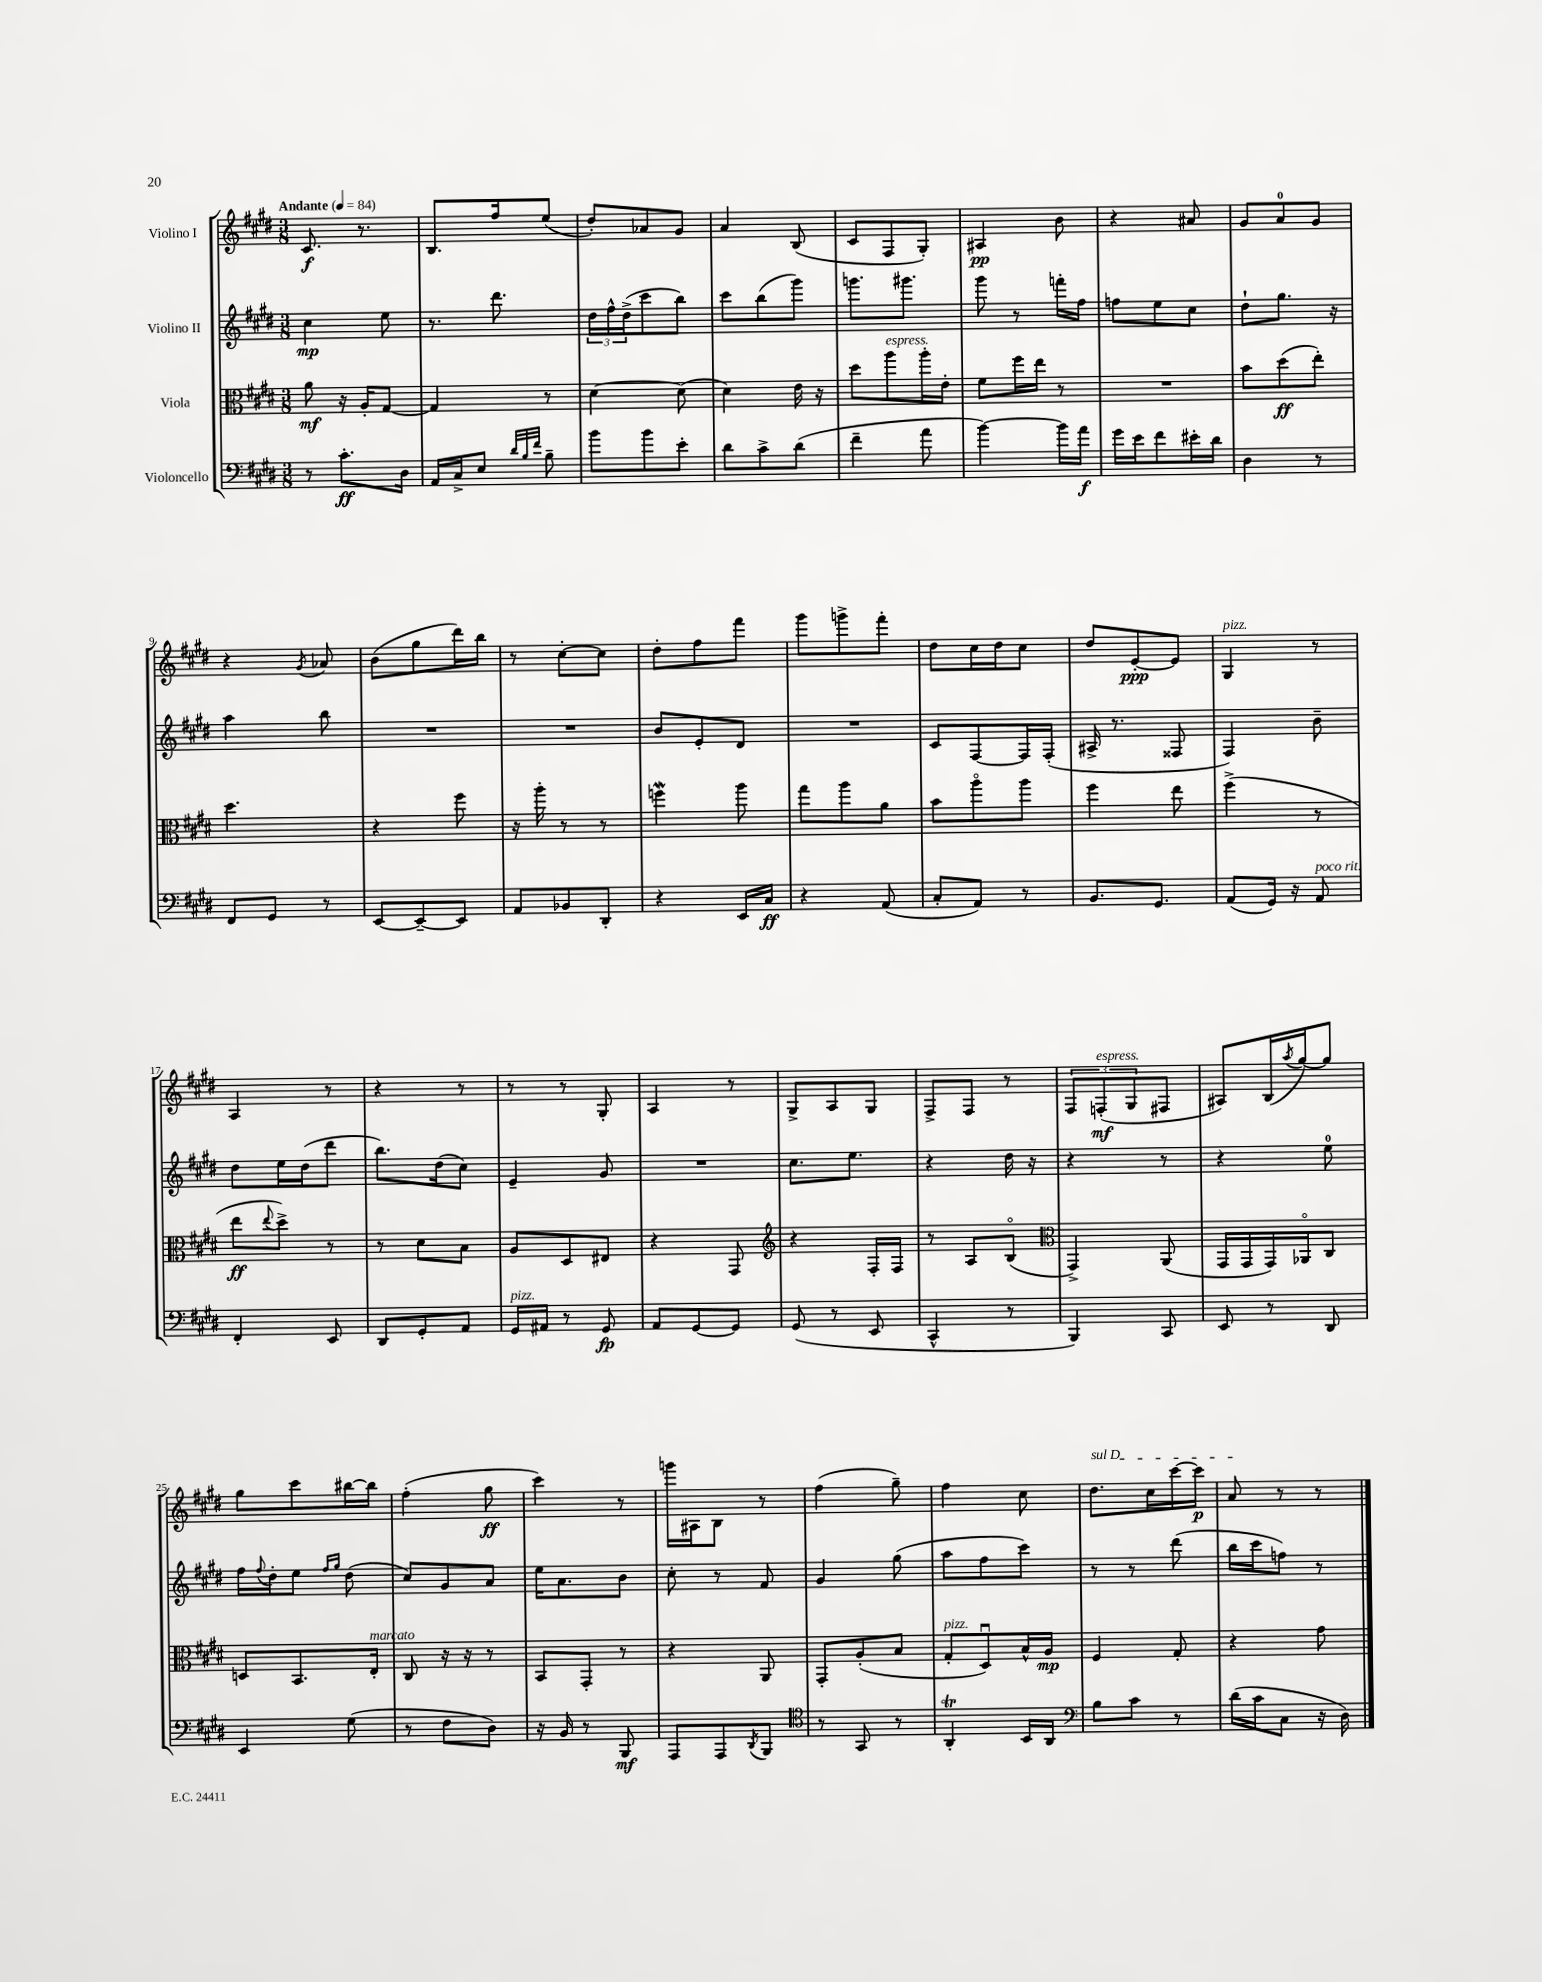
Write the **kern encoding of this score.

**kern	**dynam	**kern	**dynam	**kern	**dynam	**kern	**dynam
*part4	*part4	*part3	*part3	*part2	*part2	*part1	*part1
*staff4	*staff4	*staff3	*staff3	*staff2	*staff2	*staff1	*staff1
*I"Violoncello	*	*I"Viola	*	*I"Violino II	*	*I"Violino I	*
*clefF4	*	*clefC3	*	*clefG2	*	*clefG2	*
*k[f#c#g#d#]	*	*k[f#c#g#d#]	*	*k[f#c#g#d#]	*	*k[f#c#g#d#]	*
*M3/8	*	*M3/8	*	*M3/8	*	*M3/8	*
*MM84	*	*MM84	*	*MM84	*	*MM84	*
=1	=1	=1	=1	=1	=1	=1	=1
!	!	!	!	!	!	!LO:TX:a:B:t=Andante	!
8r	.	8a\	mf	4cc#\	mp	8.c#/	f
8.c#'\L	ff	16r	.	.	.	.	.
.	.	16A'/KL	.	.	.	8.r	.
.	.	[8G#/J	.	8ee\	.	.	.
16D#\Jk	.	.	.	.	.	.	.
=2	=2	=2	=2	=2	=2	=2	=2
16AA/LL	.	4G#/]	.	8.r	.	8.B/L	.
16C#^/J	.	.	.	.	.	.	.
8E/J	.	.	.	.	.	.	.
.	.	.	.	8.ddd#\	.	16ff#/k	.
32qqd#/LLL	.	.	.	.	.	.	.
32qqB/	.	.	.	.	.	.	.
32qqf#/JJJ	.	.	.	.	.	.	.
8B~\	.	8r	.	.	.	(8ee/J	.
=3	=3	=3	=3	=3	=3	=3	=3
8b\L	.	[4d#\	.	24dd#\LL	.	8dd#'/L)	.
.	.	.	.	24ff#^^\	.	.	.
.	.	.	.	(24dd#^\J	.	.	.
8b\	.	.	.	8ccc#\	.	8a-X/	.
8e'\J	.	(8d#\]	.	8bb\J)	.	8g#/J	.
=4	=4	=4	=4	=4	=4	=4	=4
8d#\L	.	4d#\)	.	8ccc#\L	.	4a/	.
8c#^\	.	.	.	(8bb\	.	.	.
(8d#\J	.	16e\	.	8ggg#\J)	.	(8B/	.
.	.	16r	.	.	.	.	.
=5	=5	=5	=5	=5	=5	=5	=5
4f#~\	.	8dd#\L	.	8.gggn\L	.	8c#/L	.
!	!	!LO:TX:a:i:t=espress.	!	!	!	!	!
.	.	8aa\	.	.	.	8F#/	.
.	.	.	.	8.ggg#X\J	.	.	.
8a\	.	16aa'\L	.	.	.	8G#'/J)	.
.	.	16e'\JJ	.	.	.	.	.
=6	=6	=6	=6	=6	=6	=6	=6
[4b\)	.	8f#\L	.	8ggg#\	.	4A#X/	pp
.	.	16ff#\L	.	8r	.	.	.
.	.	16ee\JJ	.	.	.	.	.
16b\LL]	.	8r	.	16fffn'\LL	.	8b\	.
16a\JJ	f	.	.	16ff#\JJ	.	.	.
=7	=7	=7	=7	=7	=7	=7	=7
16g#\LL	.	4.r	.	8ffn\L	.	4r	.
16e\J	.	.	.	.	.	.	.
8f#\	.	.	.	8ee\	.	.	.
16e#X'\L	.	.	.	8cc#\J	.	8a#X/	.
16d#\JJ	.	.	.	.	.	.	.
=8	=8	=8	=8	=8	=8	=8	=8
4D#\	.	8b\L	.	8dd#`\L	.	8g#/L	.
.	.	(8dd#\	ff	8.gg#\J	.	8a/	.
8r	.	8ee'\J)	.	.	.	8g#/J	.
.	.	.	.	16r	.	.	.
!!LO:LB:g=z
=9	=9	=9	=9	=9	=9	=9	=9
8FF#/L	.	4.dd#\	.	4aa\	.	4r	.
8GG#/J	.	.	.	.	.	.	.
.	.	.	.	.	.	8qg#/	.
8r	.	.	.	8bb\	.	8a-X/	.
=10	=10	=10	=10	=10	=10	=10	=10
[8EE/L	.	4r	.	4.r	.	(8b\L	.
8EE~/_	.	.	.	.	.	8gg#\	.
8EE/J]	.	8ff#\	.	.	.	16ddd#\L)	.
.	.	.	.	.	.	16bb\JJ	.
=11	=11	=11	=11	=11	=11	=11	=11
8AA/L	.	16r	.	4.r	.	8r	.
.	.	16aa'\	.	.	.	.	.
8BB-X/	.	8r	.	.	.	[8cc#'\L	.
8DD#'/J	.	8r	.	.	.	8cc#\J]	.
=12	=12	=12	=12	=12	=12	=12	=12
4r	.	4ffnw\	.	8b/L	.	8dd#'\L	.
.	.	.	.	8e'/	.	8ff#\	.
16EE/LL	.	8aa\	.	8d#/J	.	8fff#\J	.
16C#/JJ	ff	.	.	.	.	.	.
=13	=13	=13	=13	=13	=13	=13	=13
4r	.	8gg#\L	.	4.r	.	8ggg#\L	.
.	.	8aa\	.	.	.	8gggn^\	.
(8AA/	.	8a\J	.	.	.	8fff#'\J	.
=14	=14	=14	=14	=14	=14	=14	=14
8C#'/L	.	8b\L	.	8c#/L	.	8dd#\L	.
8AA/J)	.	8aa\	.	[8F#/	.	16cc#\L	.
.	.	.	.	.	.	16dd#\J	.
8r	.	8aa\J	.	16F#/L]	.	8cc#\J	.
.	.	.	.	(16F#'/JJ	.	.	.
=15	=15	=15	=15	=15	=15	=15	=15
8.BB/L	.	4ff#\	.	16A#X^/	.	8dd#/L	.
.	.	.	.	8.r	.	.	.
.	.	.	.	.	.	[8e'/	ppp
8.GG#/J	.	.	.	.	.	.	.
.	.	8ee\	.	8F##X/	.	8e/J]	.
=16	=16	=16	=16	=16	=16	=16	=16
!	!	!	!	!	!	!LO:TX:a:i:t=pizz.	!
(8AA/L	.	(4ff#^\	.	4F#/)	.	4G#/	.
16GG#/Jk)	.	.	.	.	.	.	.
16r	.	.	.	.	.	.	.
!LO:TX:a:i:t=poco rit.	!	!	!	!	!	!	!
8AA/	.	8r	.	8b~\	.	8r	.
!!LO:LB:g=z
=17	=17	=17	=17	=17	=17	=17	=17
4FF#'/	.	8ee\L	ff	8dd#\L	.	4A/	.
.	.	8qqee/	.	.	.	.	.
.	.	8dd#^\J)	.	16ee\L	.	.	.
.	.	.	.	(16dd#\J	.	.	.
8EE/	.	8r	.	8ddd#\J	.	8r	.
=18	=18	=18	=18	=18	=18	=18	=18
8DD#/L	.	8r	.	8.bb\L)	.	4r	.
8GG#'/	.	8d#\L	.	.	.	.	.
.	.	.	.	(16dd#\k	.	.	.
8AA/J	.	8B\J	.	8cc#\J)	.	8r	.
=19	=19	=19	=19	=19	=19	=19	=19
!LO:TX:a:i:t=pizz.	!	!	!	!	!	!	!
16GG#/LL	.	8A/L	.	4e~/	.	8r	.
16AA#X/JJ	.	.	.	.	.	.	.
8r	.	8D#/	.	.	.	8r	.
8GG#/	fp	8E#X/J	.	8g#/	.	8G#'/	.
=20	=20	=20	=20	=20	=20	=20	=20
8AA/L	.	4r	.	4.r	.	4A/	.
[8GG#/	.	.	.	.	.	.	.
8GG#/J]	.	8GG#/	.	.	.	8r	.
=21	=21	=21	=21	=21	=21	=21	=21
*	*	*clefG2	*	*	*	*	*
(8GG#/	.	4r	.	8.cc#\L	.	8G#^/L	.
8r	.	.	.	.	.	8A/	.
.	.	.	.	8.ee\J	.	.	.
8EE/	.	16F#'/LL	.	.	.	8G#/J	.
.	.	16F#/JJ	.	.	.	.	.
=22	=22	=22	=22	=22	=22	=22	=22
4CC#^^/	.	8r	.	4r	.	8F#^/L	.
.	.	8A/L	.	.	.	8F#/J	.
8r	.	(8B/J	.	16dd#\	.	8r	.
.	.	.	.	16r	.	.	.
=23	=23	=23	=23	=23	=23	=23	=23
*	*	*clefC3	*	*	*	*	*
4BBB/)	.	4GG#^/)	.	4r	.	12F#/L	.
!	!	!	!	!	!	!LO:TX:a:i:t=espress.	!
.	.	.	.	.	.	(12Fn'/	mf
.	.	.	.	.	.	12G#/	.
8CC#/	.	(8AA/	.	8r	.	8F#X/J	.
=24	=24	=24	=24	=24	=24	=24	=24
8EE/	.	16GG#/LL	.	4r	.	8A#X/L)	.
.	.	16GG#/	.	.	.	.	.
8r	.	16GG#/)	.	.	.	(16B/L	.
.	.	.	.	.	.	8qaa/	.
.	.	16AA-X/J	.	.	.	[16gg#/J)	.
8DD#/	.	8C#/J	.	8ee\	.	8gg#/J]	.
!!LO:LB:g=z
=25	=25	=25	=25	=25	=25	=25	=25
4EE/	.	8Dn/L	.	16ff#\LL	.	8gg#\L	.
.	.	.	.	8qqff#/	.	.	.
.	.	.	.	16dd#'\J	.	.	.
.	.	8.BB/	.	8ee\J	.	8ccc#\	.
.	.	.	.	16qqff#/LL	.	.	.
.	.	.	.	16qqgg#/JJ	.	.	.
(8G#\	.	.	.	(8dd#\	.	[16bb#X\L	.
!	!	!LO:TX:a:i:t=marcato	!	!	!	!	!
.	.	16E'/Jk	.	.	.	16bb#\JJ]	.
=26	=26	=26	=26	=26	=26	=26	=26
8r	.	8C#/	.	8cc#/L)	.	(4ff#'\	.
8F#\L	.	16r	.	8g#/	.	.	.
.	.	16r	.	.	.	.	.
8D#\J)	.	8r	.	8a/J	.	8gg#\	ff
=27	=27	=27	=27	=27	=27	=27	=27
16r	.	8BB/L	.	16ee\KL	.	4ccc#\)	.
16BB/	.	.	.	8.a\	.	.	.
8r	.	8GG#'/J	.	.	.	.	.
8BBB/	mf	8r	.	8b\J	.	8r	.
=28	=28	=28	=28	=28	=28	=28	=28
8AAA/L	.	4r	.	8cc#'\	.	16gggn\LL	.
.	.	.	.	.	.	16A#X\J	.
8AAA/	.	.	.	8r	.	8B\J	.
8qDD#/	.	.	.	.	.	.	.
8BBB/J	.	8AA/	.	8f#/	.	8r	.
=29	=29	=29	=29	=29	=29	=29	=29
*clefC4	*	*	*	*	*	*	*
8r	.	8GG#'/L	.	4g#/	.	(4ff#\	.
8GG#/	.	(8A'/	.	.	.	.	.
8r	.	8B/J	.	(8gg#\	.	8gg#~\)	.
=30	=30	=30	=30	=30	=30	=30	=30
!	!	!LO:TX:a:i:t=pizz.	!	!	!	!	!
4AAT'/	.	8G#'/L	.	8aa\L	.	4ff#\	.
.	.	8D#u/)	.	8ff#\	.	.	.
16BB/LL	.	16B^^/L	.	8ccc#\J)	.	8cc#\	.
16AA/JJ	.	16A/JJ	mp	.	.	.	.
=31	=31	=31	=31	=31	=31	=31	=31
*clefF4	*	*	*	*	*	*	*
!	!	!	!	!	!	!LO:TX:a:i:t=sul D	!
8B\L	.	4F#/	.	8r	.	8.dd#\L	.
8c#\J	.	.	.	8r	.	.	.
.	.	.	.	.	.	16cc#\L	.
8r	.	8G#'/	.	(8ddd#\	.	[16ccc#\	.
.	.	.	.	.	.	16ccc#\JJ]	p
=32	=32	=32	=32	=32	=32	=32	=32
(16d#\LL	.	4r	.	16bb\LL	.	8a/	.
16c#\J	.	.	.	16ccc#\J	.	.	.
8C#\J	.	.	.	8ffn\J)	.	8r	.
16r	.	8g#\	.	8r	.	8r	.
16D#\)	.	.	.	.	.	.	.
==	==	==	==	==	==	==	==
*-	*-	*-	*-	*-	*-	*-	*-
